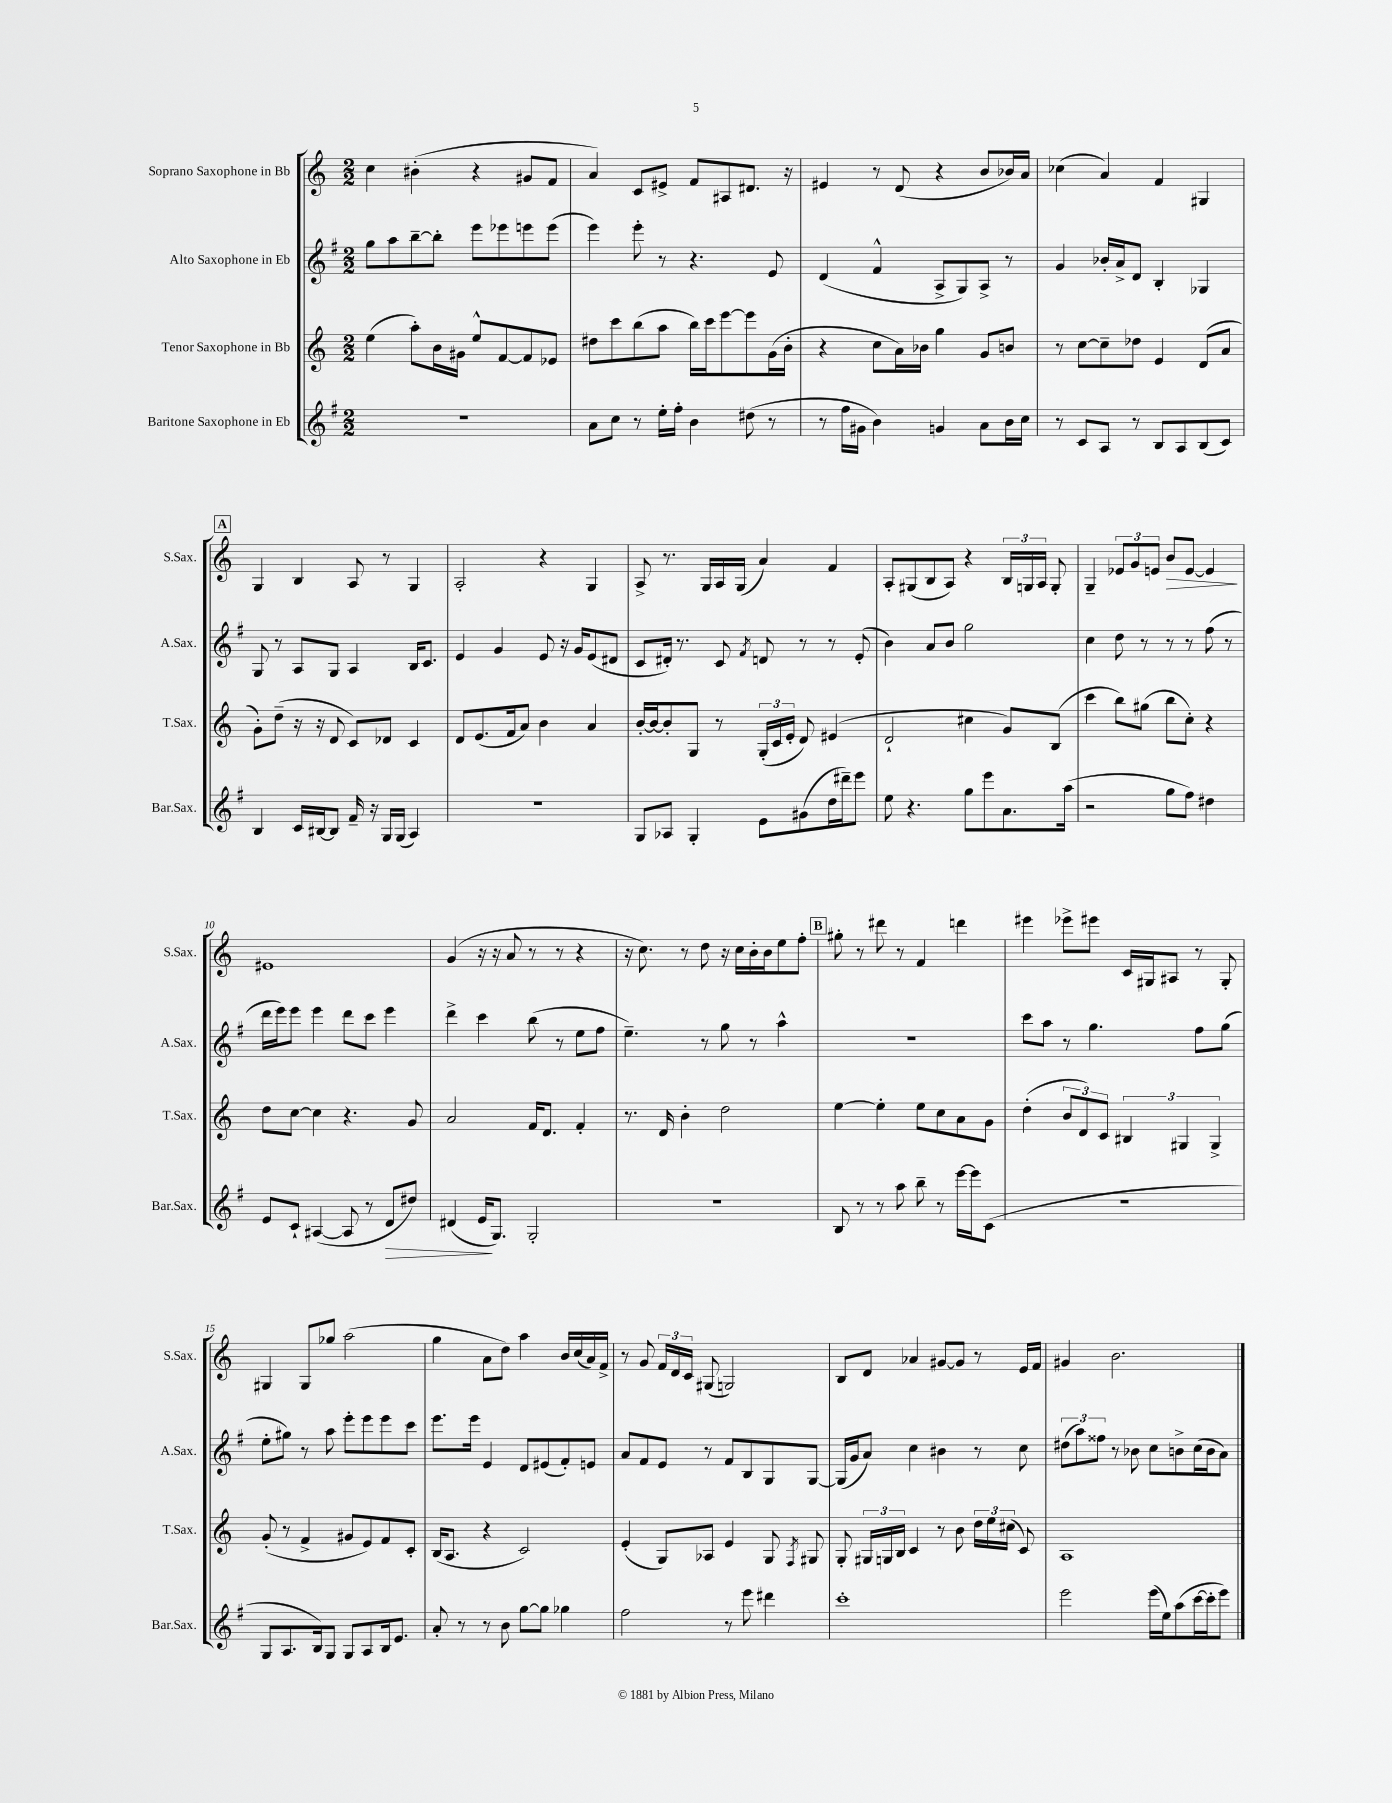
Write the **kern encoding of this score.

**kern	**dynam	**kern	**kern	**kern	**dynam
*part4	*part4	*part3	*part2	*part1	*part1
*staff4	*staff4	*staff3	*staff2	*staff1	*staff1
*I"Baritone Saxophone in Eb	*	*I"Tenor Saxophone in Bb	*I"Alto Saxophone in Eb	*I"Soprano Saxophone in Bb	*
*I'Bar.Sax.	*	*I'T.Sax.	*I'A.Sax.	*I'S.Sax.	*
*clefG2	*	*clefG2	*clefG2	*clefG2	*
*k[f#]	*	*k[]	*k[f#]	*k[]	*
*M2/2	*	*M2/2	*M2/2	*M2/2	*
=1	=1	=1	=1	=1	=1
1r	.	(4ee\	8gg\L	4cc\	.
.	.	.	8aa\	.	.
.	.	8aa'\L)	[8bb~\	(4b#X'\	.
.	.	16b\L	8bb'\J]	.	.
.	.	16g#X\JJ	.	.	.
.	.	8ee^^/L	8eee\L	4r	.
.	.	[8f/	8eee-X\	.	.
.	.	8f/]	8eeen\	8g#X/L	.
.	.	8e-X/J	(8eee\J	8f/J	.
=2	=2	=2	=2	=2	=2
8a\L	.	8dd#X\L	4eee\)	4a/)	.
8cc\J	.	8ccc\	.	.	.
8r	.	(8bb\	8eee'\	8c/L	.
16ee'\LL	.	8aa\J	8r	8e#X^/J	.
16ff#'\JJ	.	.	.	.	.
4b\	.	16bb\LL)	4.r	8f/L	.
.	.	16ccc\J	.	.	.
.	.	[8eee\	.	8A#X/	.
(8dd#X\	.	8eee\]	.	8.d#X/J	.
8r	.	(16g\L	8e/	.	.
.	.	16b'\JJ	.	16r	.
=3	=3	=3	=3	=3	=3
8r	.	4r	(4d/	4e#X/	.
16ff#\LL	.	.	.	.	.
16g#X\JJ	.	.	.	.	.
4b\)	.	8cc\L	4f#^^/	8r	.
.	.	16a\L)	.	(8d/	.
.	.	16b-X\JJ	.	.	.
4gn/	.	4gg\	8A^/L	4r	.
.	.	.	8G/)	.	.
8a\L	.	8g/L	8A^/J	8b/L	.
16b\L	.	8bn/J	8r	16b-X/L)	.
16cc\JJ	.	.	.	16a/JJ	.
=4	=4	=4	=4	=4	=4
8r	.	8r	4g/	(4cc-X\	.
8c/L	.	[8cc\L	.	.	.
8A/J	.	8cc~\]	16b-X'/LL	4a/)	.
.	.	.	16a^/J	.	.
8r	.	8dd-X\J	8d/J	.	.
8B/L	.	4e/	4B'/	4f/	.
8A/	.	.	.	.	.
(8B/	.	(8d/L	4G-X/	4G#X/	.
8c/J)	.	8a/J	.	.	.
!!LO:LB:g=z
!!LO:REH:place=s1:t=A
=5	=5	=5	=5	=5	=5
4B/	.	8g'\L)	8G/	4G/	.
.	.	(8dd~\J	8r	.	.
16c/LL	.	16r	8A/L	4B/	.
[16B#X/J	.	16r	.	.	.
8B#/J]	.	8d/	8G/J	.	.
16f#~/	.	8c/L)	4A/	8A/	.
16r	.	.	.	.	.
16G/LL	.	8d-X/J	.	8r	.
(16G/JJ	.	.	.	.	.
4A/)	.	4c/	16B/KL	4G/	.
.	.	.	8.c/J	.	.
=6	=6	=6	=6	=6	=6
1r	.	8d/L	4e/	2A'/	.
.	.	(8.e/	.	.	.
.	.	.	4g/	.	.
.	.	16f/k	.	.	.
.	.	8a/J)	.	.	.
.	.	4b\	8e/	4r	.
.	.	.	16r	.	.
.	.	.	16g/KL	.	.
.	.	4a/	(8e/	4G/	.
.	.	.	8d#X/J	.	.
=7	=7	=7	=7	=7	=7
8G/L	.	[16b'/LL	8c/L	8A^/	.
.	.	16b/J_	.	.	.
8A-X/J	.	8b'/]	16d#X'/Jk)	8.r	.
.	.	.	8.r	.	.
4G'/	.	8G/J	.	.	.
.	.	.	.	16G/LL	.
.	.	8r	8c/	16A/	.
.	.	.	.	(16G/JJ	.
.	.	.	8qf#/	.	.
8e\L	.	(24G'/LL	8dn/	4a/)	.
.	.	24c/	.	.	.
.	.	24e'/JJ	.	.	.
(8g#X\	.	8d/)	8r	.	.
16dd\L	.	(4e#X/	8r	4f/	.
16ddd#X~\J)	.	.	.	.	.
8eee\J	.	.	(8e'/	.	.
=8	=8	=8	=8	=8	=8
8ee\	.	2d`/	4b\)	8A'/L	.
4.r	.	.	.	(8G#X/	.
.	.	.	8a/L	8B/	.
.	.	.	8b/J	8A/J)	.
8gg\L	.	4cc#X\	2gg\	4r	.
8eee\	.	.	.	.	.
8.a\	.	8g/L)	.	24B/LL	.
.	.	.	.	24Gn/	.
.	.	.	.	24A/JJ	.
.	.	(8B/J	.	8G'/	.
(16aa\Jk	.	.	.	.	.
=9	=9	=9	=9	=9	=9
2r	.	4ccc\	4cc\	4G~/	.
.	.	8bb\L)	8dd\	12e-X/L	.
.	.	.	.	12g/	.
.	.	(8gg#X\J	8r	.	.
.	.	.	.	12en/J	.
!	!	!	!	!	!LO:HP:b
8gg\L	.	8bb\L	8r	8b/L	>
8ff#\J)	.	8cc'\J)	8r	[8e/J	.
4dd#X\	.	4r	(8ff#\	4e/]	.
.	.	.	8r	.	.
.	.	.	.	.	]
!!LO:LB:g=z
=10	=10	=10	=10	=10	=10
8e/L	.	8dd\L	16ddd\LL	1e#X	.
.	.	.	16eee\J)	.	.
8c`/J	.	[8cc\J	8eee\J	.	.
([4A#X/	.	4cc\]	4eee\	.	.
8A#/]	.	4.r	8ddd\L	.	.
8r	.	.	8ccc\J	.	.
!	!LO:HP:b	!	!	!	!
8d/L	>	.	4eee\	.	.
8dd#X/J)	.	8g/	.	.	.
=11	=11	=11	=11	=11	=11
(4d#X/	.	2a/	4ddd^\	(4g/	.
16e/KL	.	.	4ccc\	16r	.
8.G/J)	]	.	.	16r	.
.	.	.	.	8a/	.
2G'/	.	16f/KL	(8bb\	8r	.
.	.	8.d/J	.	.	.
.	.	.	8r	8r	.
.	.	4f'/	8ee\L	4r	.
.	.	.	8ff#\J	.	.
=12	=12	=12	=12	=12	=12
1r	.	8.r	4.ee~\)	16r	.
.	.	.	.	8.cc\)	.
.	.	16d/	.	.	.
.	.	4b'\	.	8r	.
.	.	.	8r	8dd\	.
.	.	2dd\	8gg\	16r	.
.	.	.	.	16cc\LL	.
.	.	.	8r	16b'\	.
.	.	.	.	16b\J	.
.	.	.	4aa^^\	8ee\	.
.	.	.	.	8ff'\J	.
!!LO:REH:place=s1:t=B
=13	=13	=13	=13	=13	=13
8B/	.	[4ee\	1r	8gg#X'\	.
8r	.	.	.	8r	.
8r	.	4ee'\]	.	8ddd#X\	.
8aa\	.	.	.	8r	.
8bb~\	.	8ee\L	.	4f/	.
8r	.	8cc\	.	.	.
[16eee\LL	.	8a\	.	4dddn\	.
16eee\J]	.	.	.	.	.
(8c\J	.	8g\J	.	.	.
=14	=14	=14	=14	=14	=14
1r	.	(4dd'\	8ccc\L	4eee#X\	.
.	.	.	8aa\J	.	.
.	.	12b/L	8r	8eee-X^\L	.
.	.	12d/)	.	.	.
.	.	.	4.gg\	8eee#X\J	.
.	.	12c/J	.	.	.
.	.	6B#X/	.	16c/LL	.
.	.	.	.	16G#X/J	.
.	.	.	.	8A#X/J	.
.	.	6G#X/	.	.	.
.	.	.	8ff#\L	8r	.
.	.	6G#^/	.	.	.
.	.	.	(8gg\J	8G#'/	.
!!LO:LB:g=z
=15	=15	=15	=15	=15	=15
8G/L	.	(8g'/	8ee'\L	4G#X/	.
8.A/	.	8r	8gg#X\J)	.	.
.	.	4f^/	8r	8G#/L	.
16B/k)	.	.	.	.	.
8G/J	.	.	8aa\	8gg-X/J	.
8G/L	.	8g#X/L	8eee'\L	(2aa\	.
8A/	.	8e/)	8eee\	.	.
16B/k	.	8f/	8eee\	.	.
8.e/J	.	.	.	.	.
.	.	8c'/J	8ccc\J	.	.
=16	=16	=16	=16	=16	=16
8a'/	.	(16B/KL	8.eee\L	4gg\	.
.	.	8.A/J	.	.	.
8r	.	.	.	.	.
.	.	.	16eee\Jk	.	.
8r	.	4r	4e/	8a\L	.
8b\	.	.	.	8dd\J)	.
[8gg\L	.	2c/)	8d/L	4aa\	.
8gg\J]	.	.	(8e#X/	.	.
4gg-X\	.	.	8f#'/)	16b/LL	.
.	.	.	.	(16cc/	.
.	.	.	8en/J	16a/)	.
.	.	.	.	16f^/JJ	.
=17	=17	=17	=17	=17	=17
2ff#\	.	(4e'/	8a/L	8r	.
.	.	.	8f#/	8g/	.
.	.	8G/L)	8e/J	24f/LL	.
.	.	.	.	24d/	.
.	.	.	.	24c/JJ	.
.	.	8A-X/J	8r	(8G#X/	.
8r	.	4e/	8f#/L	2Gn/)	.
8eee\	.	.	8B/	.	.
4ddd#X\	.	8G/	8G/	.	.
.	.	8qF/	.	.	.
.	.	8G#X/	[8G/J	.	.
=18	=18	=18	=18	=18	=18
1ccc'	.	8G'/	(16G/LL]	8B/L	.
.	.	.	16g/J	.	.
.	.	24G#X/LL	8a/J)	8d/J	.
.	.	24Gn/	.	.	.
.	.	24B/JJ	.	.	.
.	.	4c/	4cc\	4a-X/	.
.	.	8r	4b#X\	[8g#X/L	.
.	.	8b\	.	8g#/J]	.
.	.	24dd\LL	8r	8r	.
.	.	24ee\	.	.	.
.	.	(24cc#X\JJ	.	.	.
.	.	8c/)	8cc\	16e/LL	.
.	.	.	.	16f/JJ	.
=19	=19	=19	=19	=19	=19
2eee\	.	1A	(12dd#X\L	4g#X/	.
.	.	.	12aa\)	.	.
.	.	.	12ff##X\J	.	.
.	.	.	8r	2.b\	.
.	.	.	8b-X\	.	.
(16eee\LL	.	.	8cc\L	.	.
16ee\J)	.	.	.	.	.
(8aa\	.	.	8bn^\	.	.
[16ccc\L	.	.	(16cc\L	.	.
16ccc'\J]	.	.	16b\J	.	.
8eee\J)	.	.	8a\J)	.	.
==	==	==	==	==	==
*-	*-	*-	*-	*-	*-
